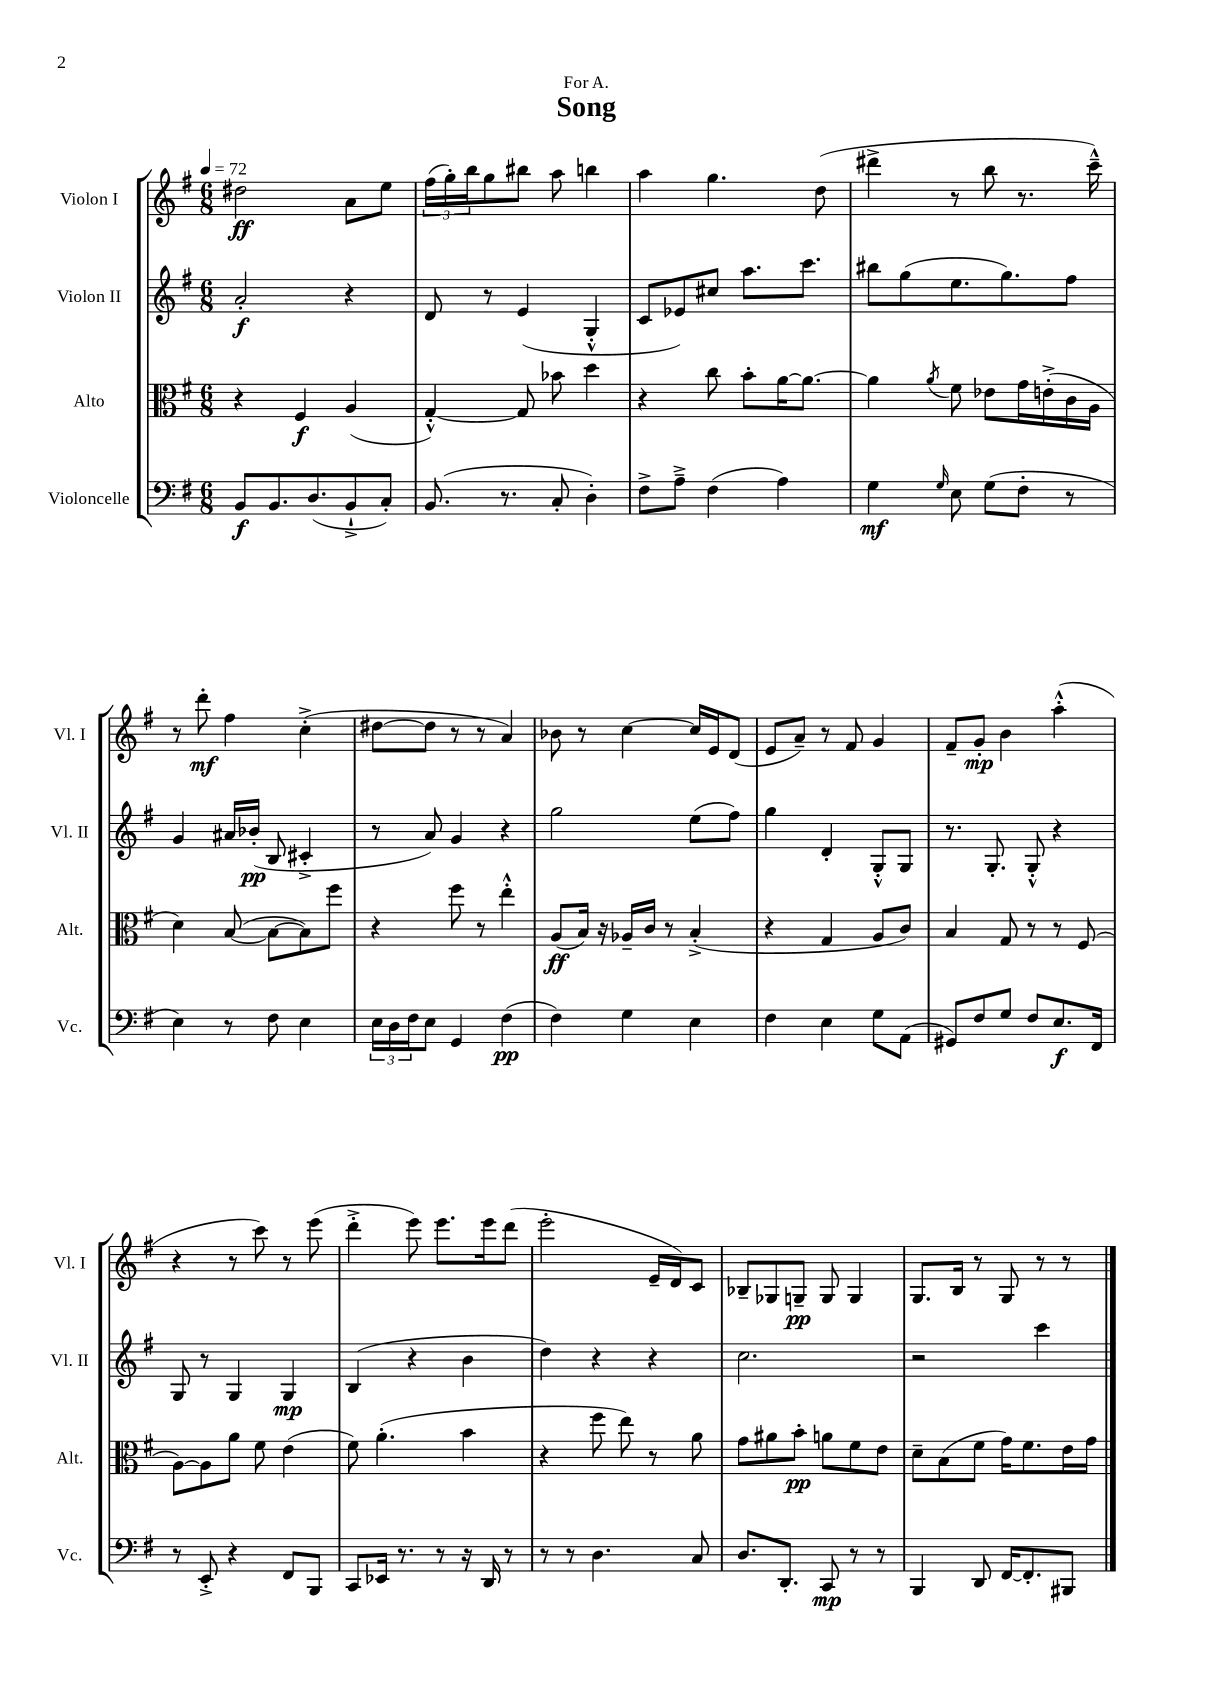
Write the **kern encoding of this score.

**kern	**dynam	**kern	**dynam	**kern	**dynam	**kern	**dynam
*part4	*part4	*part3	*part3	*part2	*part2	*part1	*part1
*staff4	*staff4	*staff3	*staff3	*staff2	*staff2	*staff1	*staff1
*I"Violoncelle	*	*I"Alto	*	*I"Violon II	*	*I"Violon I	*
*I'Vc.	*	*I'Alt.	*	*I'Vl. II	*	*I'Vl. I	*
*clefF4	*	*clefC3	*	*clefG2	*	*clefG2	*
*k[f#]	*	*k[f#]	*	*k[f#]	*	*k[f#]	*
*M6/8	*	*M6/8	*	*M6/8	*	*M6/8	*
*MM72	*	*MM72	*	*MM72	*	*MM72	*
=1	=1	=1	=1	=1	=1	=1	=1
8BB/L	f	4r	.	2a'/	f	2dd#X\	ff
8.BB/	.	.	.	.	.	.	.
.	.	4F#/	f	.	.	.	.
(8.D/	.	.	.	.	.	.	.
8BB`^/	.	(4A/	.	4r	.	8a\L	.
8C'/J)	.	.	.	.	.	8ee\J	.
=2	=2	=2	=2	=2	=2	=2	=2
(8.BB/	.	[4G'^^/)	.	8d/	.	(24ff#\LL	.
.	.	.	.	.	.	24gg'\)	.
.	.	.	.	.	.	24bb\J	.
.	.	.	.	8r	.	8gg\	.
8.r	.	.	.	.	.	.	.
.	.	8G/]	.	(4e/	.	8bb#X\J	.
8C'/	.	8b-X\	.	.	.	8aa\	.
4D'\)	.	4dd\	.	4G'^^/	.	4bbn\	.
=3	=3	=3	=3	=3	=3	=3	=3
8F#^\L	.	4r	.	8c/L	.	4aa\	.
8A~^\J	.	.	.	8e-X/)	.	.	.
(4F#\	.	8cc\	.	8cc#X/J	.	4.gg\	.
.	.	8b'\L	.	8.aa\L	.	.	.
4A\)	.	[16a\K	.	.	.	.	.
.	.	8.a\J_	.	8.ccc\J	.	.	.
.	.	.	.	.	.	(8dd\	.
=4	=4	=4	=4	=4	=4	=4	=4
4G\	mf	4a\]	.	8bb#X\L	.	4ddd#X^\	.
.	.	.	.	(8gg\	.	.	.
16qqG/	.	8qa/	.	.	.	.	.
8E\	.	8f#\	.	8.ee\	.	8r	.
(8G\L	.	8e-X\L	.	.	.	8bb\	.
.	.	.	.	8.gg\)	.	.	.
8F#'\J	.	16g\L	.	.	.	8.r	.
.	.	(16en'^\	.	.	.	.	.
8r	.	16c\	.	8ff#\J	.	.	.
.	.	16A\JJ	.	.	.	16ccc~^^\)	.
!!LO:LB:g=z
=5	=5	=5	=5	=5	=5	=5	=5
4E\)	.	4d\)	.	4g/	.	8r	.
.	.	.	.	.	.	8ddd'\	mf
8r	.	([8B/	.	16a#X/LL	.	4ff#\	.
.	.	.	.	(16b-X'/JJ	pp	.	.
8F#\	.	8B\L_	.	8B/	.	.	.
4E\	.	8B\])	.	4c#X'^/	.	(4cc'^\	.
.	.	8ff#\J	.	.	.	.	.
=6	=6	=6	=6	=6	=6	=6	=6
24E\LL	.	4r	.	8r	.	[8dd#X\L	.
24D\	.	.	.	.	.	.	.
24F#\J	.	.	.	.	.	.	.
8E\J	.	.	.	8a/)	.	8dd#\J]	.
4GG/	.	8ff#\	.	4g/	.	8r	.
.	.	8r	.	.	.	8r	.
(4F#\	pp	4ee'^^\	.	4r	.	4a/)	.
=7	=7	=7	=7	=7	=7	=7	=7
4F#\)	.	(8A/L	ff	2gg\	.	8b-X\	.
.	.	16B/Jk)	.	.	.	8r	.
.	.	16r	.	.	.	.	.
4G\	.	16A-X~/LL	.	.	.	[4cc\	.
.	.	16c/JJ	.	.	.	.	.
.	.	8r	.	.	.	.	.
4E\	.	(4B'^/	.	(8ee\L	.	16cc/LL]	.
.	.	.	.	.	.	16e/J	.
.	.	.	.	8ff#\J)	.	(8d/J	.
=8	=8	=8	=8	=8	=8	=8	=8
4F#\	.	4r	.	4gg\	.	8e/L	.
.	.	.	.	.	.	8a~/J)	.
4E\	.	4G/	.	4d'/	.	8r	.
.	.	.	.	.	.	8f#/	.
8G\L	.	8A/L	.	8G'^^/L	.	4g/	.
(8AA\J	.	8c/J)	.	8G/J	.	.	.
=9	=9	=9	=9	=9	=9	=9	=9
8GG#X/L)	.	4B/	.	8.r	.	8f#~/L	.
8F#/	.	.	.	.	.	8g'/J	mp
.	.	.	.	8.G'/	.	.	.
8G/J	.	8G/	.	.	.	4b\	.
8F#/L	.	8r	.	8G'^^/	.	.	.
8.E/	f	8r	.	4r	.	(4aa'^^\	.
.	.	(8F#/	.	.	.	.	.
16FF#/Jk	.	.	.	.	.	.	.
!!LO:LB:g=z
=10	=10	=10	=10	=10	=10	=10	=10
8r	.	[8A\L)	.	8G/	.	4r	.
8EE'^/	.	8A\]	.	8r	.	.	.
4r	.	8a\J	.	4G/	.	8r	.
.	.	8f#\	.	.	.	8ccc\)	.
8FF#/L	.	(4e\	.	4G/	mp	8r	.
8BBB/J	.	.	.	.	.	(8eee\	.
=11	=11	=11	=11	=11	=11	=11	=11
8CC/L	.	8f#\)	.	(4B/	.	4ddd'^\	.
16EE-X/Jk	.	(4.a'\	.	.	.	.	.
8.r	.	.	.	.	.	.	.
.	.	.	.	4r	.	8eee\)	.
8r	.	.	.	.	.	8.eee\L	.
16r	.	4b\	.	4b\	.	.	.
16DD/	.	.	.	.	.	16eee\k	.
8r	.	.	.	.	.	(8ddd\J	.
=12	=12	=12	=12	=12	=12	=12	=12
8r	.	4r	.	4dd\)	.	2eee'\	.
8r	.	.	.	.	.	.	.
4.D\	.	8ff#\	.	4r	.	.	.
.	.	8ee\)	.	.	.	.	.
.	.	8r	.	4r	.	16e~/LL	.
.	.	.	.	.	.	16d/J)	.
8C/	.	8a\	.	.	.	8c/J	.
=13	=13	=13	=13	=13	=13	=13	=13
8.D/L	.	8g\L	.	2.cc\	.	8B-X~/L	.
.	.	8a#X\	.	.	.	8G-X/	.
8.DD'/J	.	.	.	.	.	.	.
.	.	8b'\J	pp	.	.	8Gn~/J	pp
8CC/	mp	8an\L	.	.	.	8G/	.
8r	.	8f#\	.	.	.	4G/	.
8r	.	8e\J	.	.	.	.	.
=14	=14	=14	=14	=14	=14	=14	=14
4BBB/	.	8d~\L	.	2r	.	8.G/L	.
.	.	(8B\	.	.	.	.	.
.	.	.	.	.	.	16B/Jk	.
8DD/	.	8f#\J	.	.	.	8r	.
[16FF#/KL	.	16g\KL)	.	.	.	8G/	.
8.FF#'/]	.	8.f#\	.	.	.	.	.
.	.	.	.	4ccc\	.	8r	.
8BBB#X/J	.	16e\L	.	.	.	8r	.
.	.	16g\JJ	.	.	.	.	.
==	==	==	==	==	==	==	==
*-	*-	*-	*-	*-	*-	*-	*-
